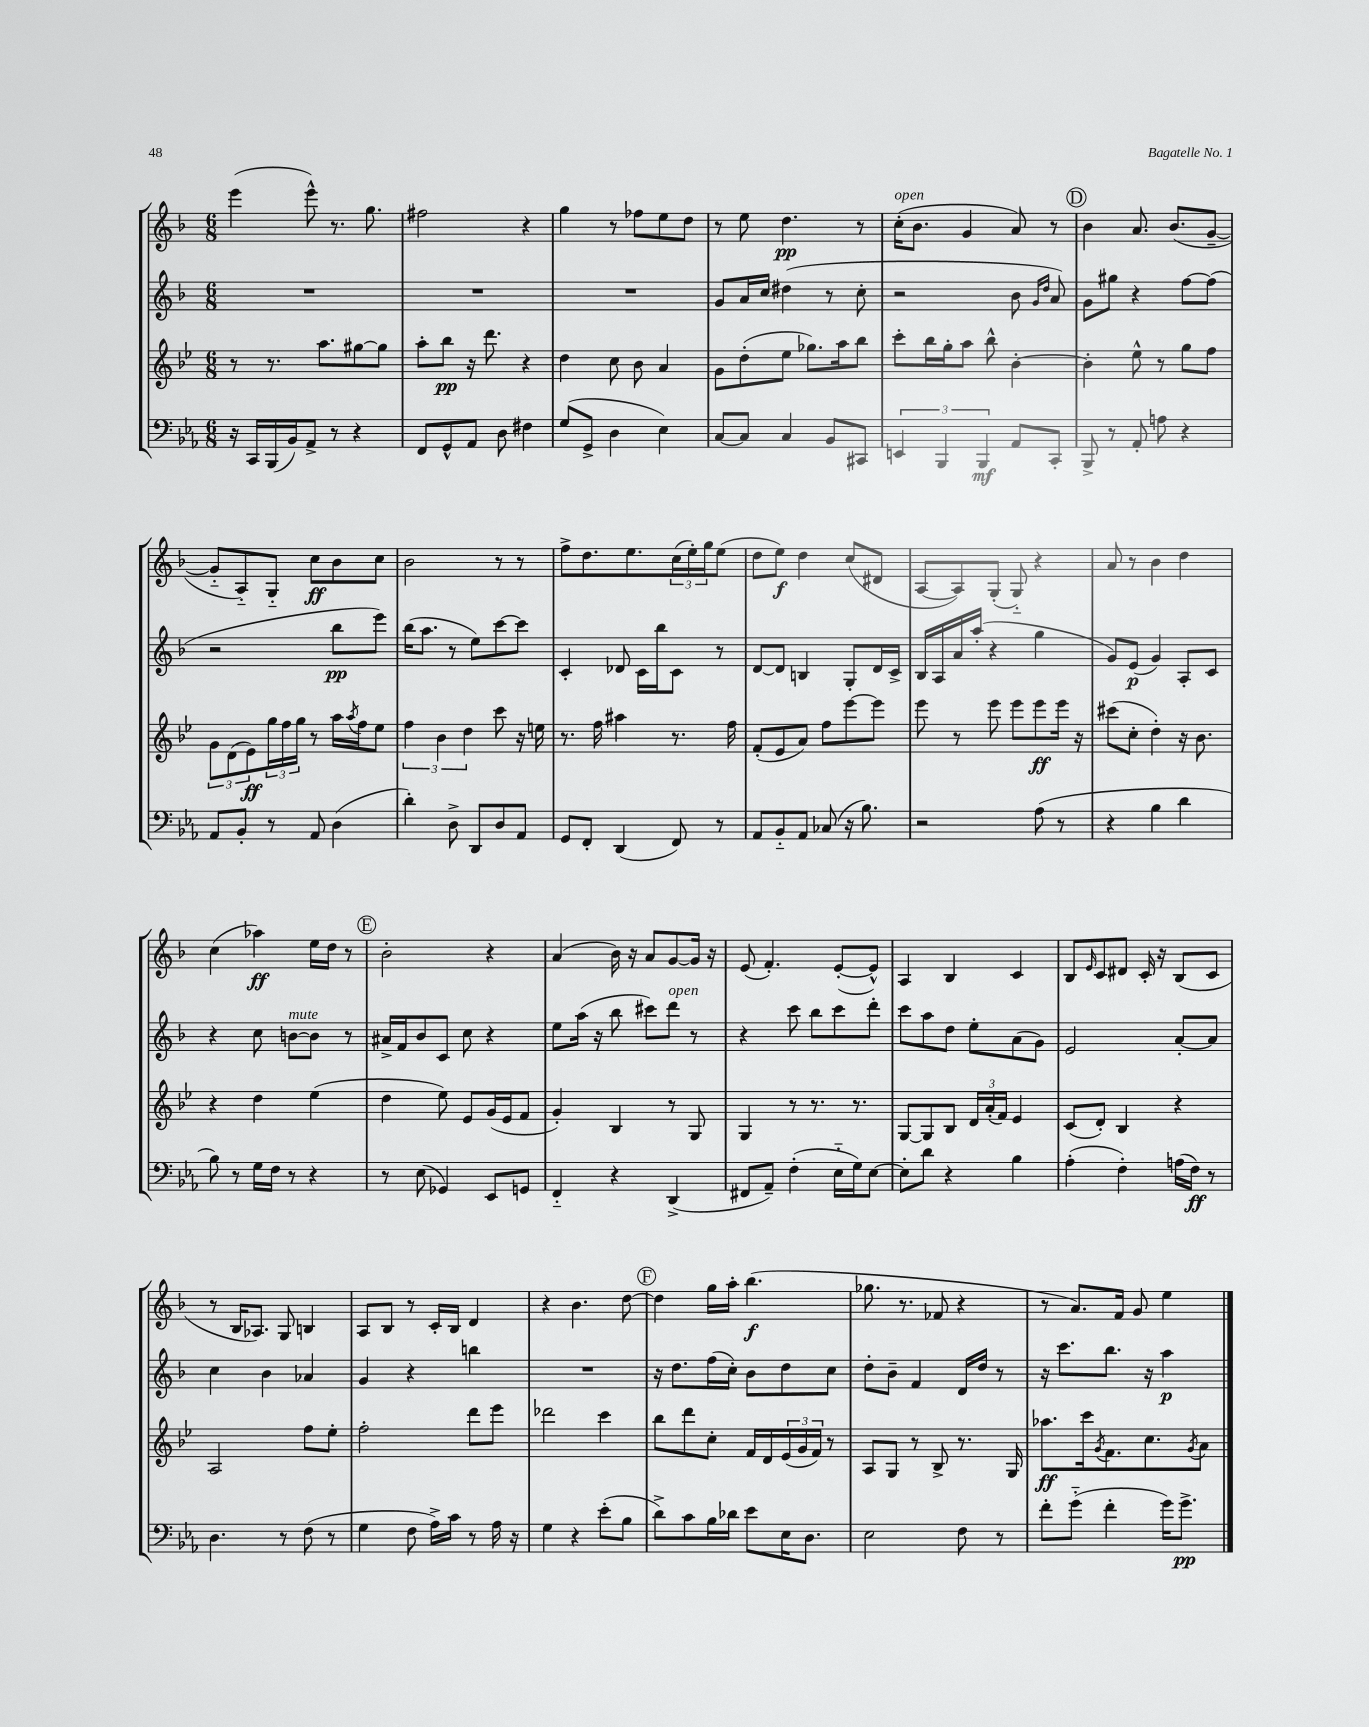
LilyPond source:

<<
\new StaffGroup <<
\new Staff = "s0" {
    \clef treble \key f \major \numericTimeSignature \time 6/8
    e'''4( e'''8-^) r8. g''8. |
    fis''2 r4 |
    g''4 r8 fes''8 e''8 d''8 |
    r8 e''8 d''4.\pp r8 |
    c''16-.^\markup { \italic "open" }( bes'8. g'4 a'8) r8 |
    \mark \markup { \circle "D" } bes'4 a'8. bes'8.( g'8~-- |
    g'8-_ a8-_) g8-_ c''8\ff bes'8 c''8 |
    bes'2 r8 r8 |
    f''8-> d''8. e''8. \tuplet 3/2 { c''16( e''16-.) g''16 } e''8( |
    d''8 e''8\f) d''4 c''8( dis'8 |
    a8~ a8) g8-.( g8-_) r4 |
    a'8 r8 bes'4 d''4 |
    c''4( aes''4\ff) e''16 d''16 r8 |
    \mark \markup { \circle "E" } bes'2-. r4 |
    a'4( bes'16) r16 a'8 g'8~ g'16 r16 |
    e'8( f'4.-.) e'8~-.( e'8-^) |
    a4 bes4 c'4 |
    bes8 \grace { e'16 } c'8 dis'8 c'16-. r16 bes8( c'8 |
    r8 bes16 aes8.) g8 b4 |
    a8 bes8 r8 c'16-. bes16 d'4 |
    r4 bes'4. d''8~ |
    \mark \markup { \circle "F" } d''4 g''16 a''16-. bes''4.\f( |
    ges''8. r8. fes'8 r4 |
    r8 a'8.) f'16 g'8 e''4 \bar "|." |
}
\new Staff = "s1" {
    \clef treble \key f \major \numericTimeSignature \time 6/8
    R2. |
    R2. |
    R2. |
    g'8 a'16 c''16 dis''4( r8 c''8-. |
    r2 bes'8 \grace { g'16 d''16 } a'8) |
    \mark \markup { \circle "D" } g'8 gis''8 r4 f''8~ f''8( |
    r2 bes''8\pp e'''8) |
    bes''16( a''8. r8 e''8) c'''8~ c'''8 |
    c'4-. des'8 c'16 bes''16 c'8 r8 |
    d'8~ d'8 b4 g8-. d'16 c'16-> |
    bes16 a16 a'16 a''16-.( r4 g''4 |
    g'8) e'8\p( g'4) a8-. c'8 |
    r4 c''8 b'8~^\markup { \italic "mute" } b'8 r8 |
    \mark \markup { \circle "E" } ais'16-> f'16 bes'8 c'8 c''8 r4 |
    e''8 a''16( r16 bes''8 cis'''8) d'''8^\markup { \italic "open" } r8 |
    r4 c'''8 bes''8 c'''8 d'''8-. |
    c'''8 a''8 d''8 e''8-. a'8( g'8) |
    e'2 a'8~-. a'8 |
    c''4 bes'4 aes'4 |
    g'4 r4 b''4 |
    R2. |
    \mark \markup { \circle "F" } r16 d''8. f''16( c''16-.) bes'8 d''8 c''8 |
    d''8-. bes'8-- f'4 d'16 d''16 r8 |
    r16 c'''8. bes''8. r16 a''4\p \bar "|." |
}
\new Staff = "s2" {
    \clef treble \key bes \major \numericTimeSignature \time 6/8
    r8 r8. a''8. gis''8~ gis''8 |
    a''8-. bes''8\pp r16 d'''8. r4 |
    d''4 c''8 bes'8 a'4 |
    g'8 d''8-.( ees''8 ges''8.) a''16 bes''8 |
    c'''8-. bes''16 g''16-. a''8 bes''8-^ bes'4~-. |
    \mark \markup { \circle "D" } bes'4-. ees''8-^ r8 g''8 f''8 |
    \tuplet 3/2 { g'8 d'8( ees'8\ff) } \tuplet 3/2 { g''16 f''16 g''16 } r8 a''16 \acciaccatura { a''8 } f''16 ees''8 |
    \tuplet 3/2 { f''4 bes'4 d''4 } c'''8 r16 e''16 |
    r8. f''16 ais''4 r8. f''16 |
    f'8-.( ees'8 a'8) f''8 ees'''8~ ees'''8 |
    ees'''8 r8 ees'''8 ees'''8 ees'''8\ff ees'''16 r16 |
    cis'''8( c''8-. d''4-.) r16 bes'8. |
    r4 d''4 ees''4( |
    \mark \markup { \circle "E" } d''4 ees''8) ees'8 g'16( ees'16 f'8 |
    g'4-.) bes4 r8 g8 |
    g4 r8 r8. r8. |
    g8~ g8 bes8 \tuplet 3/2 { d'16 a'16-.( f'16) } ees'4 |
    c'8( d'8-.) bes4 r4 |
    a2 f''8 ees''8-. |
    f''2-. d'''8 ees'''8 |
    des'''2 c'''4 |
    \mark \markup { \circle "F" } bes''8 d'''8 c''8-. f'16 d'16 \tuplet 3/2 { ees'16( g'16 f'16) } r8 |
    a8 g8 r8 bes8-> r8. g16 |
    aes''8.\ff c'''16 \acciaccatura { g'8 } f'8. c''8. \acciaccatura { g'8 } a'8 \bar "|." |
}
\new Staff = "s3" {
    \clef bass \key ees \major \numericTimeSignature \time 6/8
    r16 c,16 bes,,16( bes,16) aes,8-> r8 r4 |
    f,8 g,8-^ aes,8 d8 fis4 |
    g8( g,8-> d4 ees4) |
    c8~ c8 c4 bes,8 cis,8 |
    \tuplet 3/2 { e,4 bes,,4 bes,,4\mf } aes,8 c,8-. |
    \mark \markup { \circle "D" } bes,,8-> r8 aes,8-. a8 r4 |
    aes,8 bes,8-. r8 aes,8 d4( |
    d'4-.) d8-> d,8 d8 aes,8 |
    g,8 f,8-. d,4( f,8) r8 |
    aes,8 bes,8-_ aes,8 ces8( r16 bes8.) |
    r2 aes8( r8 |
    r4 bes4 d'4 |
    bes8) r8 g16 f16 r8 r4 |
    \mark \markup { \circle "E" } r8 ees8( ges,4) ees,8 g,8 |
    f,4-_ r4 d,4->( |
    fis,8 aes,8--) f4-.( ees16-_ g16) ees8~ |
    ees8-. d'8 r4 bes4 |
    aes4-.( f4-.) a16( f16\ff) r8 |
    d4. r8 f8( r8 |
    g4 f8 aes16->) c'16 r8 aes16 r16 |
    g4 r4 ees'8-.( bes8 |
    \mark \markup { \circle "F" } d'8->) c'8 bes16 des'16 ees'8 ees16 d8. |
    ees2 f8 r8 |
    f'8-. g'8-_( f'4-. g'16) g'8.->\pp \bar "|." |
}
>>
>>
\layout { \context { \Score \remove "Bar_number_engraver" } }
